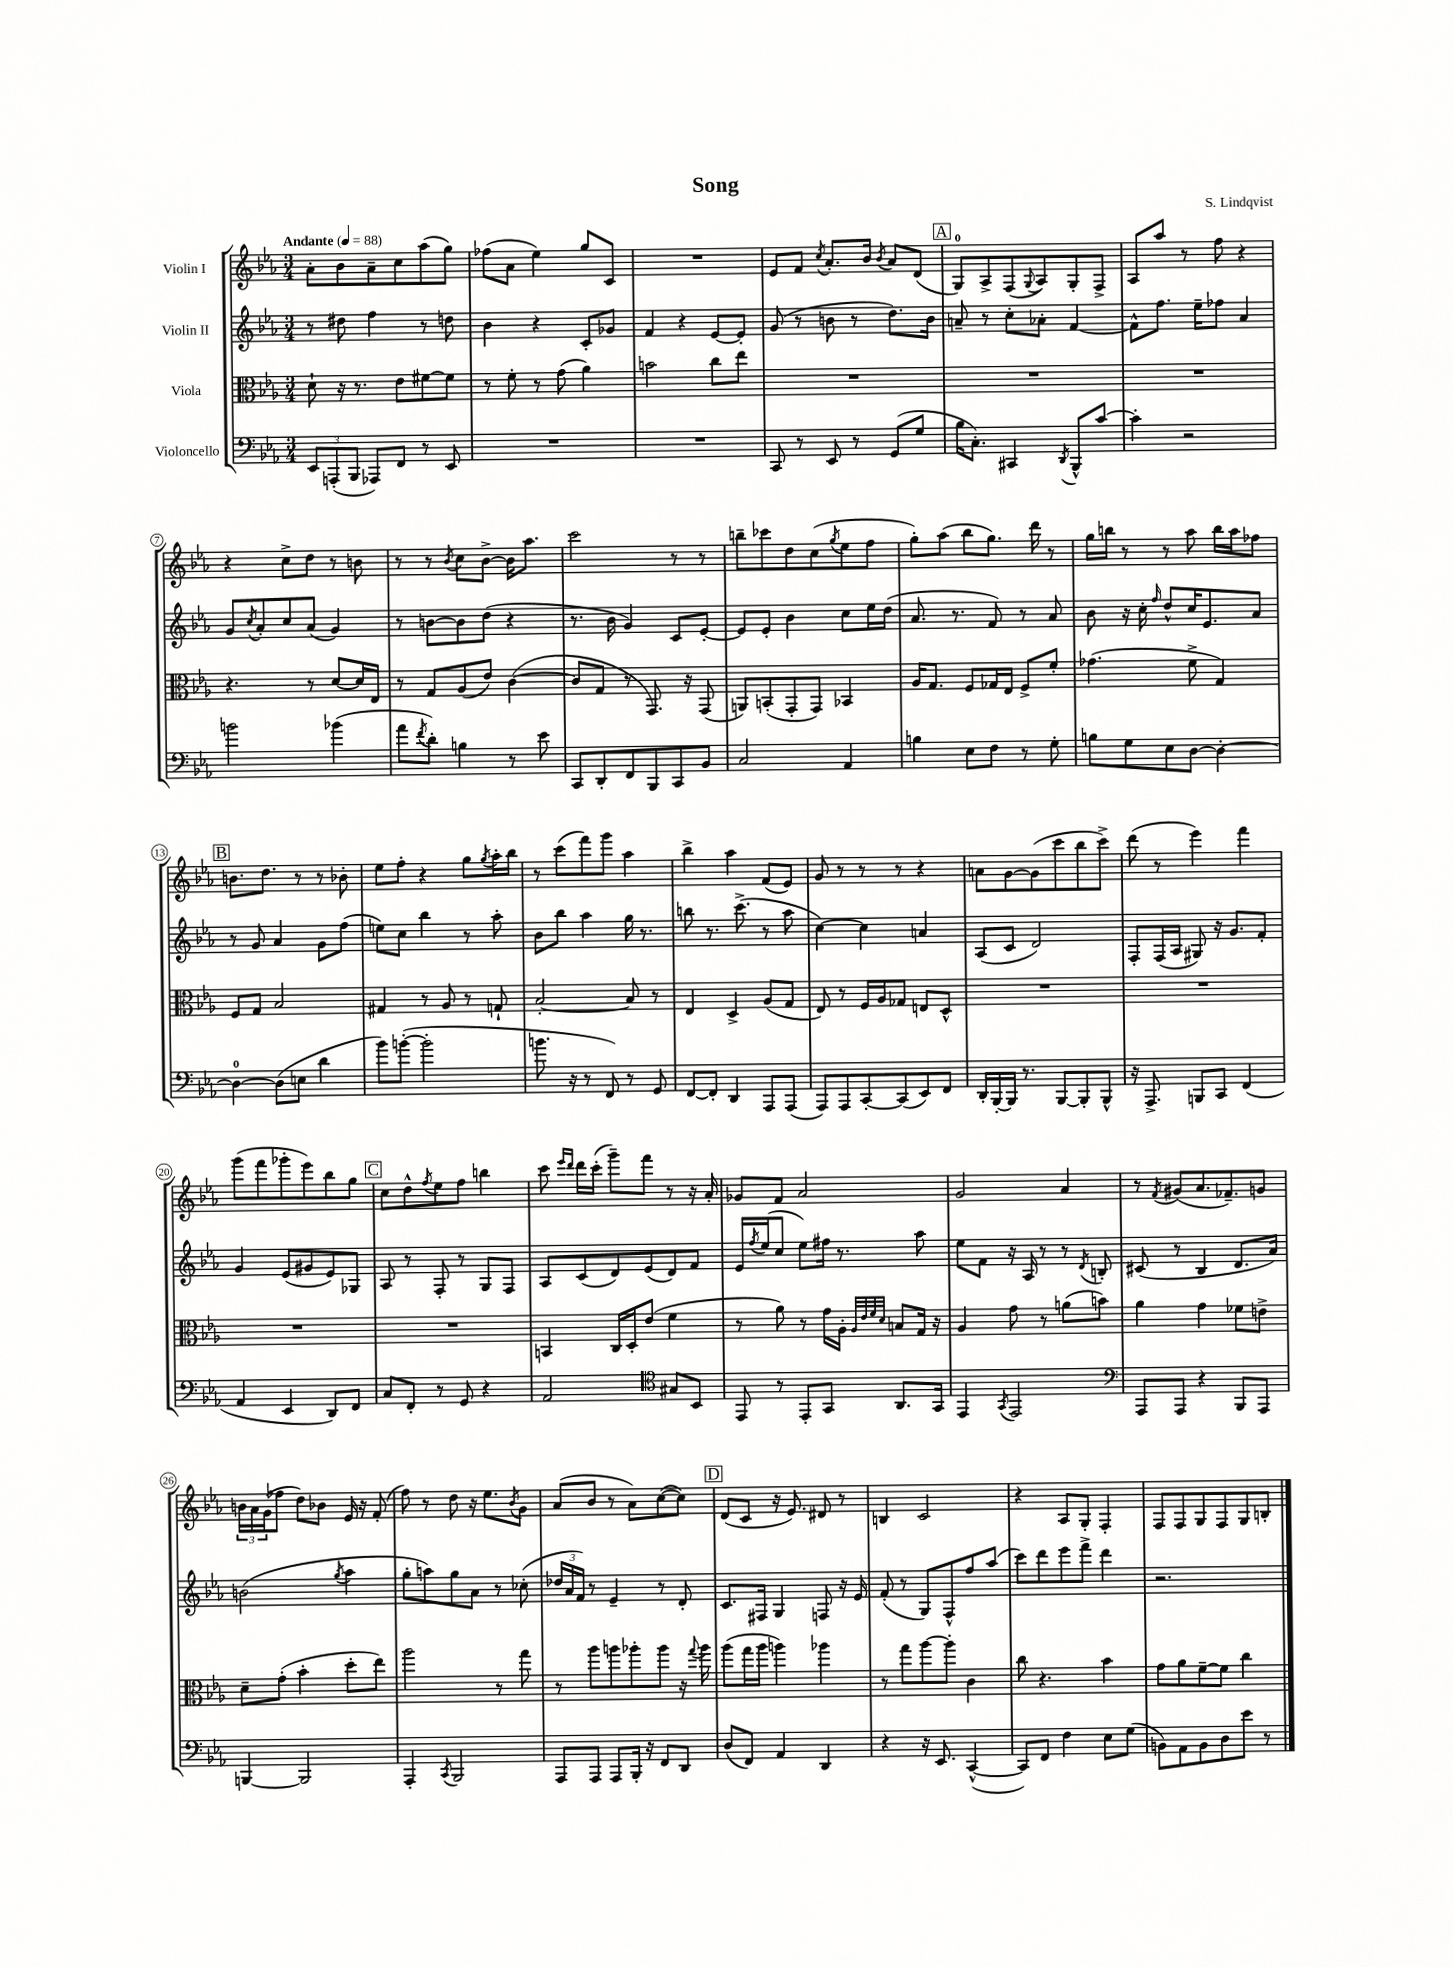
\header { title = "Song" composer = "S. Lindqvist" }
<<
\new StaffGroup <<
\new Staff = "s0" \with { instrumentName = "Violin I" } {
    \clef treble \key ees \major \numericTimeSignature \time 3/4 \tempo "Andante" 4 = 88
    aes'8-. bes'8 aes'8-- c''8 aes''8( g''8) |
    fes''8( aes'8 ees''4) g''8 c'8 |
    R2. |
    ees'8 f'8 \acciaccatura { c''8 } aes'8.-. bes'16 \acciaccatura { bes'8 } aes'8 d'8( |
    \mark \markup { \box "A" } g8-0) aes8-> f8( \appoggiatura { g8 } aes8) g8-. f8-> |
    aes8 aes''8 r8 f''8 r4 |
    r4 c''8-> d''8 r8 b'8 |
    r8 r8 \acciaccatura { bes'8 } c''8 bes'8~-> bes'16 aes''8. |
    c'''2 r8 r8 |
    b''8-- ces'''8 d''8 c''8( \acciaccatura { g''8 } ees''8 f''8 |
    g''8-.) aes''8( bes''8 g''8.) d'''16 r8 |
    g''16 b''16 r8 r8 aes''8 b''16 aes''16 fes''8 |
    \mark \markup { \box "B" } b'8. d''8. r8 r8 bes'8-. |
    ees''8 f''8-. r4 g''8 \acciaccatura { g''8 } aes''16-. bes''16 |
    r8 c'''8( f'''8) g'''8 aes''4 |
    bes''4-> aes''4 f'8( ees'8) |
    g'8 r8 r8 r8 r4 |
    a'8 g'8~ g'8( c'''8 bes''8 c'''8->) |
    d'''8( r8 ees'''4) f'''4 |
    g'''8( f'''8 ges'''8-. ees'''8) bes''8 g''8 |
    \mark \markup { \box "C" } c''8 d''8-^ \acciaccatura { f''8 } ees''8 f''8 b''4 |
    c'''8 \grace { ees'''16 d'''16 } d'''16 c'''16-.( g'''8--) f'''8 r8 r16 aes'16-. |
    ges'8 f'8 aes'2 |
    g'2 aes'4 |
    r8 \acciaccatura { f'8 } gis'8( aes'8. fes'8.--) g'8 |
    \tuplet 3/2 { b'16 aes'16 g'16( } fes''8 d''8) bes'8 ees'16 r16 f'8-.( |
    f''8) r8 d''8 r16 ees''8. \acciaccatura { bes'8 } g'8 |
    aes'8( bes'8 r8 aes'8) c''8~( c''8) |
    \mark \markup { \box "D" } d'8( c'8 r16 ees'8.) dis'8 r8 |
    b4 c'2 |
    r4 aes8 g8-. f4-. |
    f8 f8 g8 f8 g8 b8-. \bar "|." |
}
\new Staff = "s1" \with { instrumentName = "Violin II" } {
    \clef treble \key ees \major \numericTimeSignature \time 3/4
    r8 dis''8 f''4 r8 d''8 |
    bes'4 r4 c'8-. ges'8 |
    f'4 r4 ees'8~ ees'8-. |
    g'8( r8 b'8 r8 d''8.) b'16 |
    \mark \markup { \box "A" } a'8-- r8 c''8-. aes'8-. f'4~ |
    f'8-^ f''8. ees''16-- fes''8 aes'4 |
    g'8 \acciaccatura { c''8 } aes'8-. c''8 aes'8( g'4) |
    r8 b'8~ b'8 d''8( r4 |
    r8. bes'16 g'4) c'8 ees'8~-. |
    ees'8 ees'8-. bes'4 c''8 ees''16 d''16( |
    aes'8. r8. f'8) r8 aes'8 |
    bes'8 r16 c''16-. \grace { f''16 } d''8-^ c''16 ees'8. aes'8 |
    \mark \markup { \box "B" } r8 g'8 aes'4 g'8 f''8( |
    e''8) c''8 bes''4 r8 aes''8-. |
    bes'8 bes''8 aes''4 g''16 r8. |
    b''8 r8. c'''8.->( r8 aes''8 |
    c''4~) c''4 a'4 |
    aes8( c'8 d'2) |
    f8-. f16( aes16 gis8) r16 g'8. f'8-. |
    g'4 ees'8( gis'8 ees'8) ges8 |
    \mark \markup { \box "C" } aes8 r8 f8-. r8 g8 f8 |
    aes8 c'8( d'8) ees'8( d'8) f'8 |
    ees'16 \acciaccatura { f''8 } ees''16( c''8 ees''8) fis''16 r8. aes''8 |
    ees''8 f'8 r16 aes16 r8 r8 \acciaccatura { d'8 } b8-. |
    cis'8( r8 bes4 d'8. aes'16) |
    b'2( \acciaccatura { g''8 } aes''4 |
    g''8-. a''8) g''8 aes'8 r8 ces''8-.( |
    \tuplet 3/2 { des''16 aes'16 f'16) } r8 ees'4-- r8 d'8-. |
    \mark \markup { \box "D" } c'8. fis16 g4 f8 r16 ees'16 |
    f'8-.( r8 g8) f8-^ f''8 aes''8( |
    c'''8) d'''8 ees'''8 f'''8-> d'''4 |
    r2. \bar "|." |
}
\new Staff = "s2" \with { instrumentName = "Viola" } {
    \clef alto \key ees \major \numericTimeSignature \time 3/4
    d'8-! r16 r8. ees'8 fis'8~ fis'8 |
    r8 f'8-. r8 g'8( aes'4) |
    b'2 c''8 ees''8 |
    R2. |
    \mark \markup { \box "A" } R2. |
    R2. |
    r4. r8 d'8~ d'16 ees16 |
    r8 g8 aes8( ees'8) c'4~( |
    c'8 g8 r8 g,8.) r16 g,8( |
    a,8) b,8-.( g,8-. g,8) bes,4 |
    aes16 g8. f8 ges16 ees16 f8-> f'8-. |
    ges'4.( f'8-> g4) |
    \mark \markup { \box "B" } f8 g8 bes2 |
    gis4 r8 aes8 r8 g8-! |
    bes2~-. bes8 r8 |
    ees4 d4-> aes8( g8 |
    ees8) r8 f16 aes16 ges8 e8 d8-^ |
    R2. |
    R2. |
    R2. |
    \mark \markup { \box "C" } R2. |
    b,4 c16 d16-. ees'8( f'4 |
    r8 aes'8) r8 g'16 aes16-. \grace { aes32 ees'32 f'32 d'32 } b8 g16 r16 |
    aes4 g'8 r8 a'8( b'8) |
    aes'4 g'4 fes'8 e'8-> |
    d'8-- g'8-.( bes'4-. d''8-. ees''8) |
    aes''2 r8 g''8 |
    r8 aes''8 a''8 aes''8-. aes''8 r16 \appoggiatura { g''8 } aes''16 |
    \mark \markup { \box "D" } aes''8( g''16 aes''16 a''4) aes''4 |
    r8 g''8 aes''8~ aes''8-. c'4 |
    c''8 r4. bes'4 |
    g'8 aes'8 f'8~-- f'8 c''4 \bar "|." |
}
\new Staff = "s3" \with { instrumentName = "Violoncello" } {
    \clef bass \key ees \major \numericTimeSignature \time 3/4
    \tuplet 3/2 { ees,8 a,,8-.( bes,,8 } aes,,8) f,8 r8 ees,8 |
    R2. |
    R2. |
    c,8 r8 ees,8 r8 g,8( g8 |
    \mark \markup { \box "A" } bes16 c8.-.) cis,4 \acciaccatura { d,8 } bes,,8-^ c'8~ |
    c'4-. r2 |
    b'2 bes'4( |
    aes'8 \acciaccatura { f'8 } d'8-.) b4 r8 ees'8 |
    c,8 d,8-. f,8 bes,,8 c,8 bes,8 |
    c2 aes,4 |
    b4 ees8 f8 r8 g8-. |
    b8 g8 ees8 d8~ d4~-. |
    \mark \markup { \box "B" } d4-0~ d8( e8 d'4 |
    bes'8) b'8~-.( b'2-. |
    b'8. r16 r8 f,8) r8 g,8 |
    f,8~ f,8-. d,4 aes,,8 aes,,8( |
    aes,,8) aes,,8 c,8~-. c,8( ees,8) f,8 |
    d,16-. bes,,16~-. bes,,16 r8. bes,,8~ bes,,8-. bes,,8-^ |
    r16 aes,,8.-> b,,8 c,8 f,4( |
    aes,4 ees,4 d,8) f,8 |
    \mark \markup { \box "C" } c8 f,8-. r8 g,8 r4 |
    aes,2 \clef tenor gis8 bes,8 |
    ees,8 r8 ees,8-. g,8 aes,8. g,16 |
    ees,4 \acciaccatura { g,8 } ees,2 |
    \clef bass aes,,8 aes,,8 r4 bes,,8 aes,,8 |
    b,,4~ b,,2 |
    aes,,4-. \acciaccatura { c,8 } bes,,2 |
    aes,,8 aes,,8 aes,,8 bes,,16-. r16 f,8 d,8 |
    \mark \markup { \box "D" } d8( f,8) aes,4 d,4 |
    r4 r16 ees,8. c,4~-^( |
    c,8) f,8 f4 ees8 g8( |
    b,8) aes,8 b,8 d8 ees'8 r8 \bar "|." |
}
>>
>>
\layout { \context { \Score \override BarNumber.stencil = #(make-stencil-circler 0.1 0.3 ly:text-interface::print) } }
